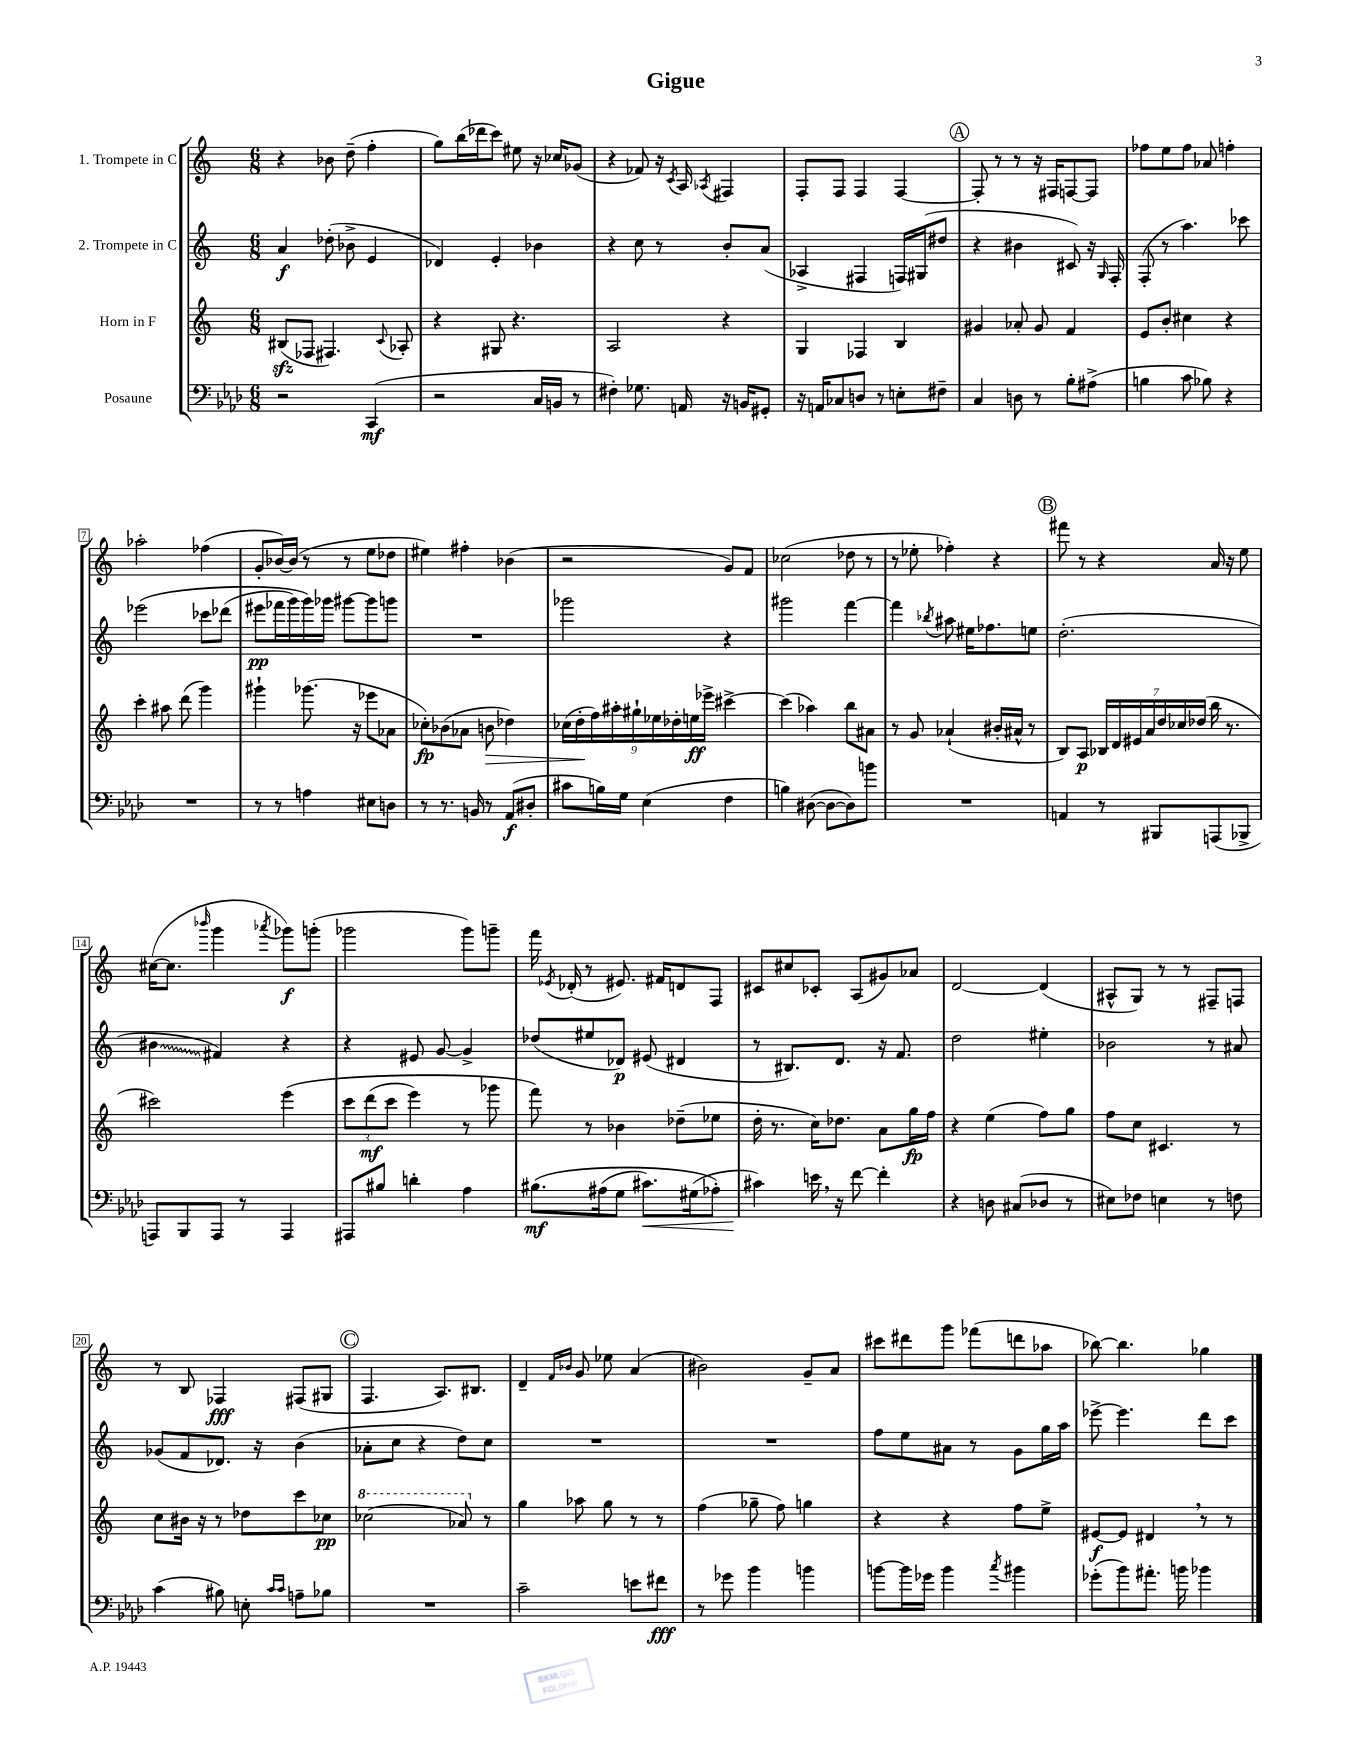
\header { title = "Gigue" }
<<
\new StaffGroup <<
\new Staff = "s0" \with { instrumentName = "1. Trompete in C" } {
    \clef treble \key c \major \numericTimeSignature \time 6/8
    \autoBeamOff r4 bes'8 d''8--( f''4-. |
    g''8[) b''16( des'''16 c'''8]) eis''8 r16 ces''16[ ges'8]( |
    r4 fes'8) r16 \acciaccatura { c'8 } a16 \acciaccatura { aes8 } fis4 |
    f8[-. f8] f4 f4~ |
    \mark \markup { \circle "A" } f8-. r8 r8 r16 fis16[ f8~ f8] |
    fes''8[ e''8 fes''8] aes'8 f''4-. |
    aes''2-. fes''4( |
    g'8[-. bes'16~) bes'16]( r8 r8 e''8[ des''8] |
    eis''4) fis''4-. bes'4( |
    r2 g'8[) f'8] |
    ces''2( des''8 r8 |
    r8 ees''8-. fes''4-.) r4 |
    \mark \markup { \circle "B" } fis'''8 r8 r4 a'16 r16 e''8 |
    cis''16[~( cis''8.] \grace { bes'''16 } g'''4 \acciaccatura { aes'''8 } ges'''8[\f) g'''8]-.( |
    ges'''2 ges'''8[) g'''8]-- |
    f'''16 \acciaccatura { ees'8 } des'16-.( r8 eis'8.) fis'16[ d'8 f8] |
    cis'8[ cis''8 ces'8]-. a8[( gis'8) aes'8] |
    d'2~ d'4( |
    ais8[-^ g8]) r8 r8 fis8[-- f8] |
    r8 b8 fes4\fff fis8[( gis8] |
    \mark \markup { \circle "C" } f4. a8.[) bis8.] |
    d'4-- \grace { f'16[ bes'16] } g'8 ees''8 a'4( |
    bis'2) g'8[-- a'8] |
    cis'''8[ dis'''8 g'''8] fes'''8[( d'''8 aes''8] |
    bes''8~) bes''4. ges''4 \bar "|." |
}
\new Staff = "s1" \with { instrumentName = "2. Trompete in C" } {
    \clef treble \key c \major \numericTimeSignature \time 6/8
    \autoBeamOff a'4\f des''8-.( bes'8-> e'4 |
    des'4) e'4-. bes'4 |
    r4 c''8 r8 b'8[-. a'8]( |
    aes4-> fis4 f16[) gis16( dis''8] |
    \mark \markup { \circle "A" } r4 bis'4 cis'8) r16 \grace { g16 } f16-. |
    f8-.( r8 a''4.) ces'''8 |
    ees'''2\( ces'''8[ des'''8]( |
    eis'''8[\pp fes'''16 g'''16) g'''16\) ges'''16] gis'''8[~ gis'''8 g'''8] |
    R2. |
    ges'''2 r4 |
    gis'''2 f'''4~ |
    f'''4 \acciaccatura { bes''8 } ais''8 eis''16[ fes''8. e''8] |
    \mark \markup { \circle "B" } d''2.-.( |
    \once \override Glissando.style = #'zigzag bis'4\glissando fis'4) r4 |
    r4 eis'8 g'8~ g'4-> |
    des''8[( eis''8 des'8]\p) eis'8( dis'4 |
    r8 bis8.[) d'8.] r16 f'8. |
    d''2 eis''4-. |
    bes'2 r8 ais'8 |
    ges'8[( f'8 des'8.]) r16 b'4( |
    \mark \markup { \circle "C" } aes'8[-. c''8] r4 d''8[) c''8] |
    R2. |
    R2. |
    f''8[ e''8 ais'8] r8 g'8[ g''16 a''16] |
    ees'''8~-> ees'''4. d'''8[ c'''8] \bar "|." |
}
\new Staff = "s2" \with { instrumentName = "Horn in F" } {
    \clef treble \key c \major \numericTimeSignature \time 6/8
    \autoBeamOff bis8[\sfz( fes8] fis4.) \appoggiatura { c'8 } aes8-. |
    r4 gis8 r4. |
    a2 r4 |
    g4 fes4 b4 |
    \mark \markup { \circle "A" } gis'4 aes'8-. gis'8 f'4 |
    e'8[ b'8]-. cis''4 r4 |
    c'''4-. ais''8 d'''8( g'''4) |
    gis'''4-! ges'''8.( r16 ees'''8[ aes'8] |
    ces''8[-.\fp) bes'8( aes'8] b'8\> des''4) |
    \tuplet 9/8 { ces''16[( d''16-.\! f''16) ais''16-. gis''16-! ees''16 des''16-. e''16\ff ees'''16]-> } cis'''4~-> |
    cis'''4( aes''4) b''8[ ais'8] |
    r8 g'8 aes'4-!( bis'16[-. ais'16]-^ r8 |
    \mark \markup { \circle "B" } b8[) a8]\p \tuplet 7/4 { bes16[ d'16 eis'16 a'16 d''16 ces''16 des''16]( } b''16 r8. |
    cis'''2) e'''4\( |
    \tuplet 3/2 { c'''8[ d'''8\mf( c'''8] } e'''4) r8 ges'''8 |
    f'''8\) r8 bes'4 des''8[--( ees''8] |
    d''16-. r8. c''16[) des''8.] a'8[ g''16\fp f''16] |
    r4 e''4( f''8[) g''8] |
    f''8[ c''8] cis'4. r8 |
    c''8[ bis'16] r16 r8 des''8[ c'''8 ces''8]\pp |
    \mark \markup { \circle "C" } \ottava #1 ces'''2( aes''8) \ottava #0 r8 |
    g''4 aes''8 g''8 r8 r8 |
    f''4( ges''8-- f''8) g''4 |
    r4 r4 f''8[ e''8]-> |
    eis'8[~\f eis'8] dis'4 \breathe r8 r8 \bar "|." |
}
\new Staff = "s3" \with { instrumentName = "Posaune" } {
    \clef bass \key aes \major \numericTimeSignature \time 6/8
    \autoBeamOff r2 c,4\mf( |
    r2 c16[ b,16] r8 |
    fis4-.) ges8. a,16 r16 b,16[ gis,8]-. |
    r16 a,16[ ces8 d8] r8 e8[-. fis8]-- |
    \mark \markup { \circle "A" } c4 d8 r8 bes8[-. ais8]->( |
    b4 c'8 bes8) r4 |
    R2. |
    r8 r8 a4 eis8[ d8] |
    r8 r8. b,16 r8 aes,8[\f( dis8]-. |
    cis'8[ b16) g16] ees4( f4 |
    b4) dis8~( dis8[~ dis8) b'8] |
    R2. |
    \mark \markup { \circle "B" } a,4 r8 bis,,8[ a,,8( bes,,8]-> |
    a,,8[) bes,,8 a,,8] r8 a,,4 |
    ais,,8[ bis8] d'4-. aes4 |
    bis8.[\mf\( ais16( g8] cis'8.[\<) gis16( aes8]-.\) |
    cis'4\!) e'16 \breathe r16 f'8~ f'4-. |
    r4 d8 cis8[( des8] r8 |
    eis8[) fes8] e4 r8 f8 |
    c'4( bis8) e8-. \grace { c'16[ c'16] } a8[-- bes8] |
    \mark \markup { \circle "C" } R2. |
    c'2-- e'8[ fis'8]\fff |
    r8 ges'8 bes'4 b'4 |
    b'8[~ b'16 ges'16] b'4 \acciaccatura { c''8 } bis'4 |
    ges'8[-.( bes'8) ais'8.]-. b'16 bes'4 \bar "|." |
}
>>
>>
\layout { \context { \Score \override BarNumber.stencil = #(make-stencil-boxer 0.1 0.3 ly:text-interface::print) } }
